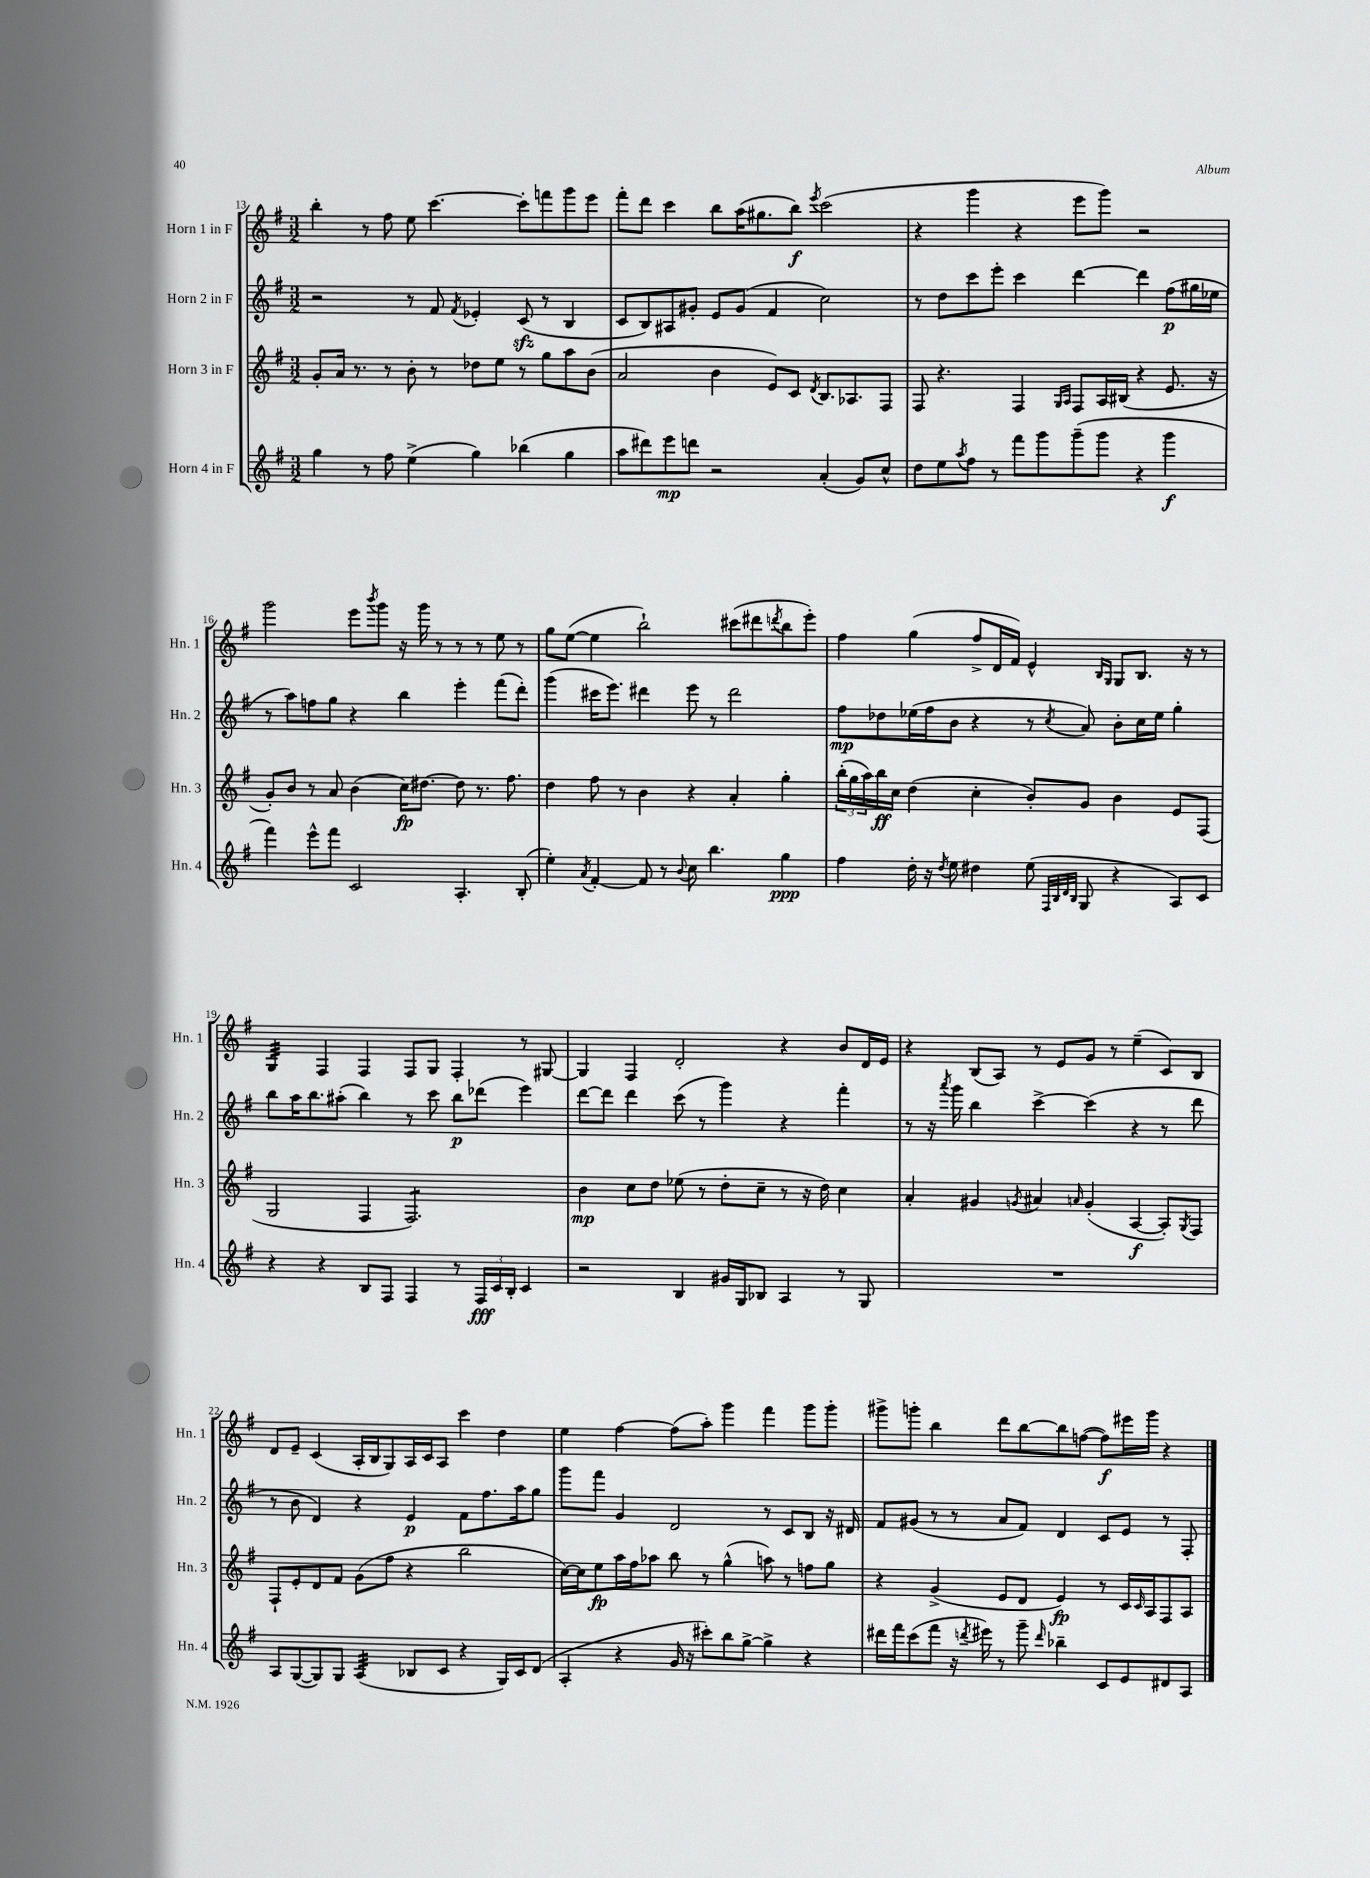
<<
\new StaffGroup <<
\new Staff = "s0" \with { instrumentName = "Horn 1 in F" shortInstrumentName = "Hn. 1" } {
    \clef treble \key g \major \numericTimeSignature \time 3/2
    b''4-. r8 fis''8 e''8 c'''4.~ c'''8-. f'''8 g'''8 e'''8 |
    fis'''8-. d'''8 c'''4 b''8 a''16( gis''8. b''8\f) \acciaccatura { e'''8 } c'''2( |
    r4 g'''4 r4 e'''8 g'''8) r2 |
    g'''2 e'''8 \acciaccatura { b'''8 } g'''8 r16 g'''16 r8 r8 r8 e''8 r8 |
    g''8 e''8~( e''4 b''2-!) cis'''8( dis'''8 \acciaccatura { d'''8 } b''8 e'''8-.) |
    fis''4 g''4( fis''8-> d'16 fis'16) e'4-^ \grace { b16 g16 } g8 b8. r16 r8 |
    g4:32 fis4 fis4 fis8 g8 fis4-. r8 gis8~ |
    gis4 fis4 d'2-. r4 b'8 d'16 e'16 |
    r4 b8( a8) r8 e'8 g'8 r8 e''4--( c'8) b8 |
    d'8 e'8-- c'4( a16-. b16 g8) a16 c'16 a8 c'''4 d''4 |
    e''4 fis''4~ fis''8( a''8-.) g'''4 fis'''4 g'''8 g'''8-. |
    gis'''8-> g'''8-. b''4 d'''8 b''8~ b''8 f''8~( f''8\f) eis'''16 g'''16 r4 \bar "|." |
}
\new Staff = "s1" \with { instrumentName = "Horn 2 in F" shortInstrumentName = "Hn. 2" } {
    \clef treble \key g \major \numericTimeSignature \time 3/2
    r2 r8 fis'8 \acciaccatura { fis'8 } ees'4-. c'8\sfz( r8 b4 |
    c'8 b8) ais8 gis'8-. e'8 gis'8( fis'4 c''2) |
    r8 d''8 c'''8 e'''8-. c'''4 d'''4~ d'''4 fis''8\p( gis''16 ees''16 |
    r8 a''8) f''8 g''8 r4 b''4 e'''4-. fis'''8( d'''8-.) |
    g'''4( cis'''16 e'''8.) dis'''4 e'''8 r8 dis'''2 |
    fis''8\mp des''8 ees''16( fis''16 b'8 r4 r8 \acciaccatura { c''8 } a'8) b'8-. c''16 ees''16 g''4-. |
    b''8 a''16 b''8. ais''8-.( b''4) r8 c'''8 b''8\p des'''8( e'''4) |
    d'''8~ d'''8 d'''4 c'''8( r8 g'''4) r4 fis'''4-. |
    r8 r16 \acciaccatura { a'''8 } g'''16 b''4 c'''4~-> c'''4( r4 r8 d'''8 |
    r8 b'8 d'4) r4 e'4\p fis'8 fis''8. a''16 g''8 |
    g'''8 fis'''8 g'4 d'2 r8 c'8 b8 r16 dis'16 |
    fis'8 gis'8( r8 r8 a'8 fis'8) d'4 c'8 e'8 r8 fis8-. \bar "|." |
}
\new Staff = "s2" \with { instrumentName = "Horn 3 in F" shortInstrumentName = "Hn. 3" } {
    \clef treble \key g \major \numericTimeSignature \time 3/2
    g'8-. a'16 r8. r8 b'8-. r8 des''8 e''8 r8 g''8 a''8 b'8( |
    a'2 b'4 e'8) c'8 \acciaccatura { d'8 } b8. aes8. fis8 |
    fis8 r4. fis4 \grace { g16 a16 } fis8 a16 bis16( r4 e'8. r16 |
    g'8-.) b'8 r8 a'8 b'4( c''16\fp) dis''8.~ dis''8 r8. fis''8. |
    d''4 fis''8 r8 b'4 r4 a'4-. g''4-. |
    \tuplet 3/2 { b''16-.( g''16 a''16) } b''16\ff c''16 d''4( c''4-. b'8-.) g'8 b'4 e'8 fis8( |
    g2 fis4 fis2.:8) |
    b'4\mp c''8 d''8 ees''8( r8 d''8-. c''8-- r8 r16 d''16) c''4 |
    a'4-. gis'4 \acciaccatura { g'8 } ais'4 \grace { a'16 } g'4-.( a4~\f a8-.) \acciaccatura { g8 } fis8 |
    fis8-! e'8-. d'8 fis'8 g'8( fis''8 r4 b''2 |
    c''16~) c''16 e''8\fp a''16 fis''16 aes''8 b''8 r8 g''4-^( a''8) r8 f''8 g''8 |
    r4 g'4->( e'8 d'8 e'4\fp) r8 c'16 \grace { c'16 } a16 fis8 a8 \bar "|." |
}
\new Staff = "s3" \with { instrumentName = "Horn 4 in F" shortInstrumentName = "Hn. 4" } {
    \clef treble \key g \major \numericTimeSignature \time 3/2
    g''4 r8 fis''8 e''4->( g''4) bes''4( g''4 |
    a''8 dis'''8) e'''8\mp d'''8 r2 a'4-.( g'8) c''8-^ |
    d''8 e''8 \acciaccatura { a''8 } fis''8 r8 fis'''8 g'''8 g'''8--( g'''8 r4 g'''4\f |
    fis'''4) e'''8-^ fis'''8 c'2 a4.-. b8-.( |
    e''4-.) \acciaccatura { a'8 } fis'4~-. fis'8 r8 \appoggiatura { b'8 } c''8 b''4. g''4\ppp |
    fis''4 d''16-. r16 \acciaccatura { d''8 } e''8 dis''4 e''8( \grace { fis32 b32 d'32 b32 } g8 r4 a8) c'8 |
    r4 r4 b8 fis8 fis4 r8 \tuplet 3/2 { fis16\fff c'16 b16-. } c'4 |
    r2 b4 gis'16 g16 bes8 a4 r8 g8 |
    R1. |
    a8 g8~( g8) g8 a4:32( bes8 c'8 r4 g16) c'16 d'8( |
    a4-. r4 g'16 r16 cis'''8-.) b''8 g''8~-> g''4-> r4 |
    dis'''16 fis'''16 c'''8( fis'''8 r16 \acciaccatura { d'''8 } eis'''16) r8 g'''8-- \grace { d'''16 } bes''4-- c'8 e'8 dis'8 a8 \bar "|." |
}
>>
>>
\layout { \context { \Score currentBarNumber = #13 } }
